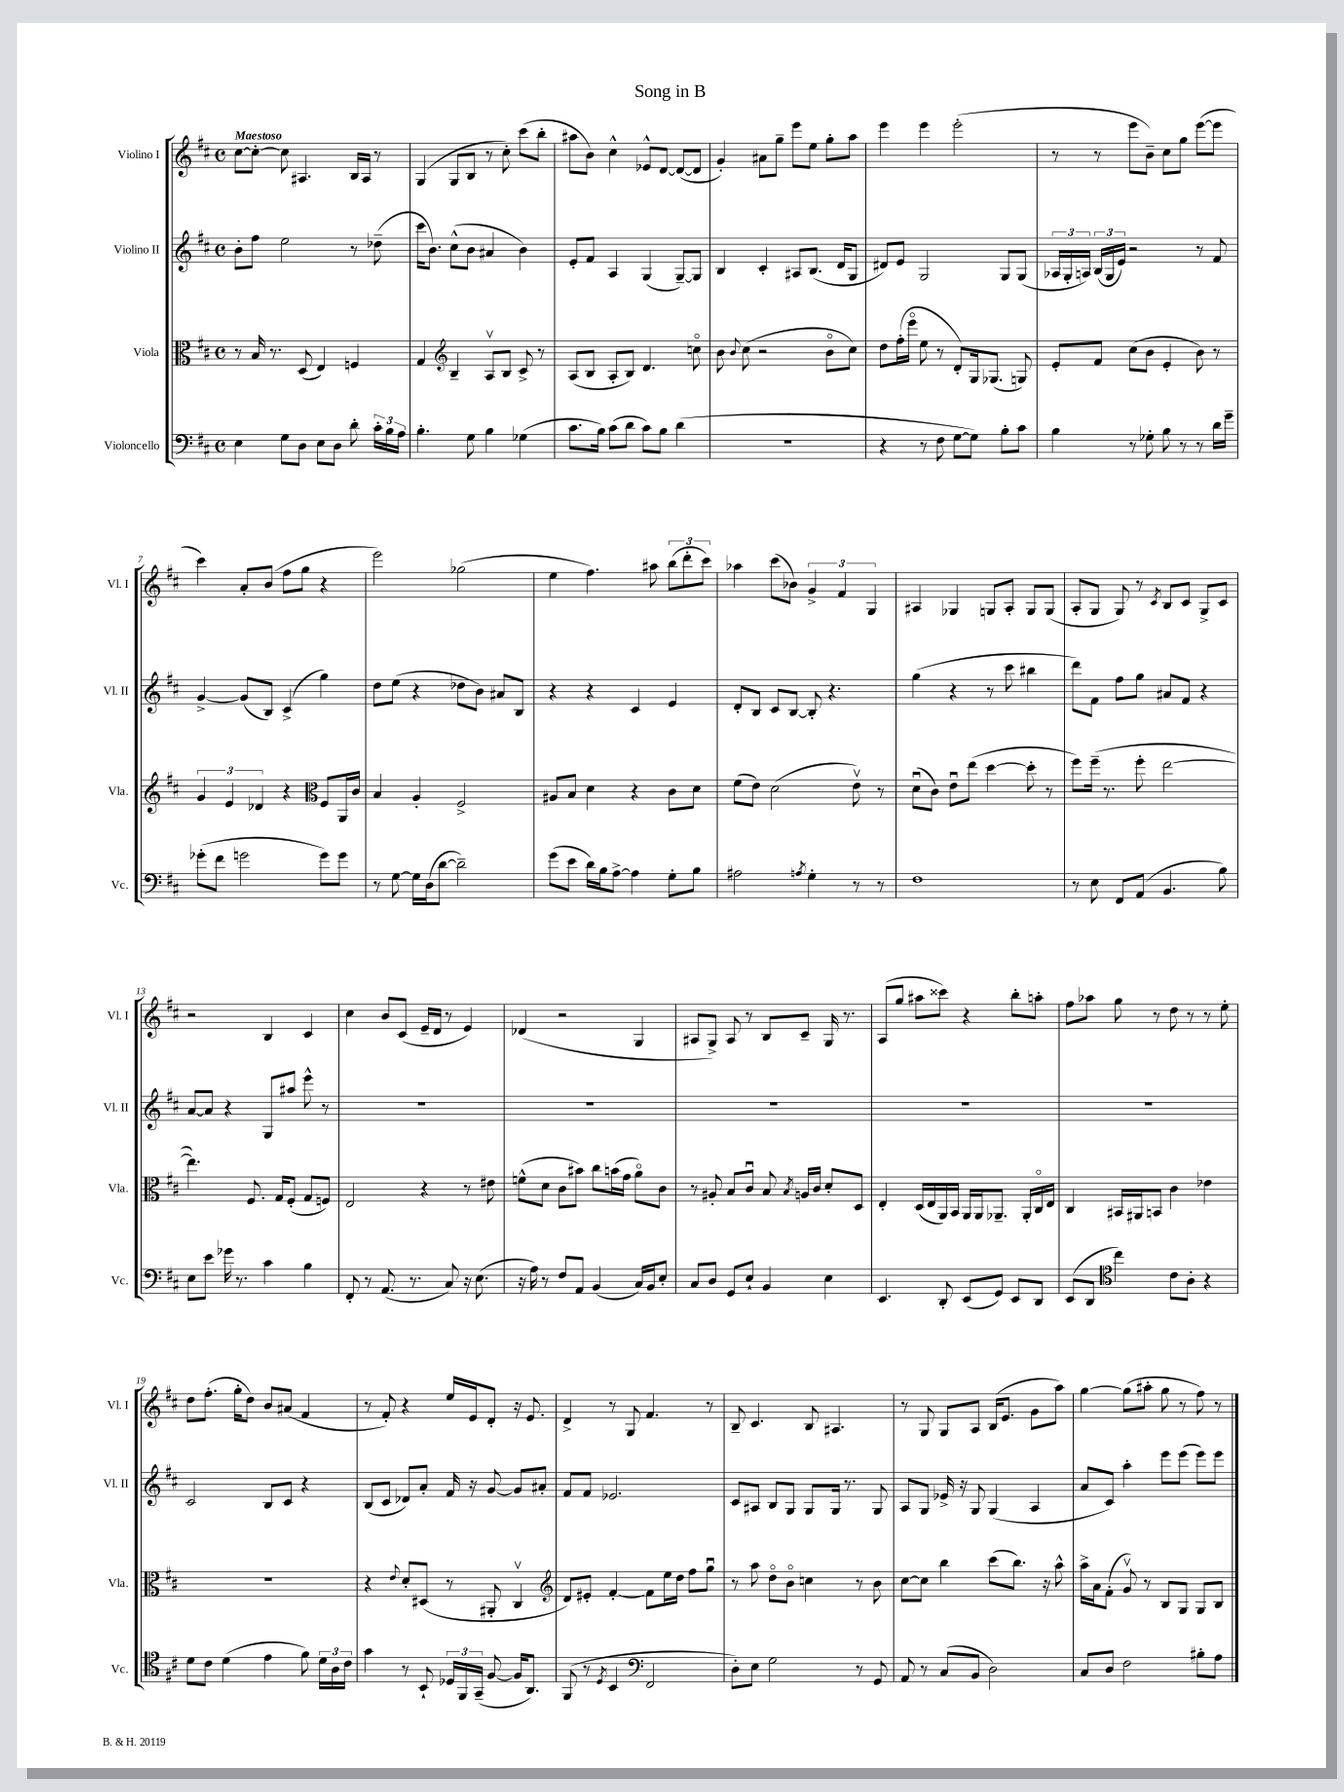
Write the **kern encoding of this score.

**kern	**kern	**kern	**kern
*staff4	*staff3	*staff2	*staff1
*clefF4	*clefC3	*clefG2	*clefG2
*k[f#c#]	*k[f#c#]	*k[f#c#]	*k[f#c#]
*M4/4	*M4/4	*M4/4	*M4/4
*met(c)	*met(c)	*met(c)	*met(c)
4E	8r	8b'	[8cc#
.	16B	8ff#	8cc#'_
.	8.r	.	.
8G	.	2ee	8cc#]
8D	(8D	.	4.A#
8E	4E)	.	.
8D	.	.	.
8d'	4F	8r	16B
.	.	.	16A#
24c#'	.	(8dd-~	8r
24B	.	.	.
24A	.	.	.
=	=	=	=
4.B'	4G	16ccc#	(4G
.	.	8.b)	.
*	*clefG2	*	*
.	4B~	(8cc#^^	8G
8G	.	8b	8B
4B	8Av	4a#	8r
.	8B	.	8cc#')
(4G-	8c#^	4b)	(8ccc#
.	8r	.	8bb'
=	=	=	=
8.c#	(8A	8e'	8aa#
.	8B	8f#	8b)
16B)	.	.	.
(8c#	8A'	4A	4cc#^^
8d	8B)	.	.
8c#)	4.d	(4G	8e-^^
8B	.	.	[8d
(4d	.	[8G~)	(8d_
.	8cco	8G]	8d]
=	=	=	=
1r	8b	4B	4g')
.	8qqb	.	.
.	(8cc#	.	.
.	2r	4c#'	8a#
.	.	.	8gg~
.	.	8A#	8eee
.	.	(8.B	8ee
.	8bo	.	8gg'
.	.	16d	.
.	8cc#)	8G	8aa
=	=	=	=
4r	8dd	8d#)	4eee
.	(16ff#'	8e	.
.	16eeeo	.	.
8r	8ee	2G	4eee
8F#	8r	.	.
[8G	8d')	.	(2eee'
8G])	16G	.	.
.	(8.G-	.	.
8B'	.	8G	.
8c#	8G)	(8G	.
=	=	=	=
4B	8e'	24A-	8r
.	.	24G'	.
.	.	24A)	.
.	8f#	(24B	8r
.	.	24G	.
.	.	24e)	.
8r	(8cc#	2r	8eee
8G-'	8b	.	8b~)
8B	4e'	.	8cc#
8r	.	.	8gg
8r	8b)	8r	([8eee
16d	8r	8f#	8eee]
16g~	.	.	.
=	=	=	=
(8g-'	6g	[4g^	4ccc#)
8f#	.	.	.
.	6e	.	.
2g	.	(8g]	8a'
.	6d-	.	.
.	.	8B)	(8b
.	4r	(4c#^	8ff#
.	.	.	8gg
*	*clefC3	*	*
8g)	8F#	4gg)	4r
8g	16AA	.	.
.	16c#	.	.
=	=	=	=
8r	4B	8dd	2eee)
[8G	.	(8ee	.
16G]	4A'	4r	.
(16D	.	.	.
[8d	.	.	.
2d~])	2F#^	8dd-	(2gg-
.	.	8b)	.
.	.	8a#	.
.	.	8B	.
=	=	=	=
(8g	8A#	4r	4ee
8e	8B	.	.
16d)	4d	4r	4.ff#)
16B	.	.	.
[8A^	.	.	.
4A]	4r	4c#	.
.	.	.	8aa#
8G'	8c#	4e	(12bb
.	.	.	12ddd'
8B	8d	.	.
.	.	.	12ccc#)
=	=	=	=
2A#	(8f#	8d'	4aa-
.	8e)	8B	.
.	(2d	8c#	(8ccc#
.	.	[8B	8b-)
8qA	.	.	.
4G'	.	8B']	6g^
.	.	4.r	.
.	.	.	6f#
8r	8ev)	.	.
.	.	.	6G
8r	8r	.	.
=	=	=	=
1F#	(8du	(4gg	4A#
.	8c#)	.	.
.	8eu	4r	4G-
.	(8ee	.	.
.	[4dd	8r	8G
.	.	8ccc#	8A#'
.	8dd']	4bb#	8G
.	8r	.	(8G
=	=	=	=
8r	8ff#)	8ddd)	8A'
8E	(16ff#~	8f#	8G
.	8.r	.	.
8FF#	.	8ff#	8G)
(8AA	8ff#'	8gg	8r
.	.	.	8qc#
4.BB	[2ee	8a#	8B
.	.	8f#	8c#
.	.	4r	8G^
8B)	.	.	8c#
=	=	=	=
8E	4.ee])	[8a	2r
8e	.	8a]	.
16g-	.	4r	.
8.r	.	.	.
.	8.F#	.	.
4c#	.	8G	4B
.	16G	.	.
.	(8F#'	8aa#	.
4B	8G	8eee^^	4c#
.	8F)	8r	.
=	=	=	=
8FF#'	2E	1r	4cc#
8r	.	.	.
(8.AA	.	.	8b
.	.	.	(8c#
8.r	.	.	.
.	4r	.	16e~
.	.	.	16d
8C#)	.	.	8r
16r	8r	.	4e)
(8.E	.	.	.
.	8e#	.	.
=	=	=	=
16r	(8f^^	1r	(4d-
16A)	.	.	.
8r	8d	.	.
8F#	8c#	.	2r
8AA	8b#)	.	.
(4BB	8cc#	.	.
.	(16b	.	.
.	16g	.	.
16C#)	8ao)	.	4G
16BB	.	.	.
8E'	8c#	.	.
=	=	=	=
8C#	8r	1r	8A#
8D	8A#'	.	8G^)
8GG	8B	.	8A#
8E`	8c#u	.	8r
4BB	8B	.	8B
.	8qB	.	.
.	16A	.	8c#~
.	16c#	.	.
4E	8d'	.	16G
.	.	.	8.r
.	8D	.	.
=	=	=	=
4.EE	4E'	1r	(8A
.	.	.	8gg
.	(16D	.	8aa#
.	16E	.	.
8DD'	16AA)	.	8ccc##)
.	16BB	.	.
(8EE	16AA	.	4r
.	16AA	.	.
8GG)	8.AA-~	.	.
8EE	.	.	8bb'
.	16AA-'	.	.
8DD	16C#o	.	8aa'
.	16E	.	.
=	=	=	=
(8EE	4C#	1r	8ff#
8DD	.	.	8aa-
*clefC4	*	*	*
4cc#)	16BB#	.	8gg
.	16AA#	.	.
.	8BB	.	8r
8c#	4c#	.	8dd
8A'	.	.	8r
4r	4e-	.	8r
.	.	.	8ee'
=	=	=	=
8d	1r	2c#	8dd
8c#	.	.	(8.ff#'
(4d	.	.	.
.	.	.	16gg'
.	.	.	8dd)
4e	.	8B	8b
.	.	8c#	(8a#
8f#)	.	4r	4f#
24d	.	.	.
24A	.	.	.
24c#	.	.	.
=	=	=	=
4g	4r	(8B	8r
.	.	8c#	8f#')
.	8qqe	.	.
8r	8d'	8d-)	4r
8BB`	(8D#	8a'	.
24D-	8r	16f#	16ee
24FF#	.	.	.
.	.	16r	16e
(24GG~	.	.	.
[8F#	8AA#'	[8g	8d'
16F#]	4C#v	8g]	16r
8.AA)	.	.	8.e
.	.	8a#'	.
=	=	=	=
*	*clefG2	*	*
(8FF#	8d)	8f#	4d^
8r	8e#'	8f#	.
8qD	.	.	.
4BB	[4f#'	2.e-	8r
.	.	.	8G
*clefF4	*	*	*
2FF#	8f#]	.	4.f#
.	16ee	.	.
.	16dd	.	.
.	8ff#	.	.
.	8ggu	.	8r
=	=	=	=
8D')	8r	8c#	8B~
8E	8aa	8A#	4.c#
2G	8ddo	8B	.
.	8bo	8G	.
.	4cc	8G	8B
.	.	16G	4.A#
.	.	8.r	.
8r	8r	.	.
8GG	8b	8G	.
=	=	=	=
8AA	[8cc#	8A	8r
8r	8cc#]	8G	8G
(8C#	4bb	16e-^	8G
.	.	16r	.
8BB	.	8G	8A
2D)	(8ccc#	(4G	(16B
.	.	.	8.e
.	8.bb)	.	.
.	.	4A	8g
.	16r	.	.
.	8aa^^	.	8aa)
=	=	=	=
8C#	16aa^	8a	[4gg
.	16a	.	.
8D	(8f#'	8c#)	.
2F#	8gv)	4aa'	(8gg]
.	8r	.	8aa#'
.	8B	8eee	8gg
.	8G	(8eee	8r
8B#'	8G	8eee)	8ff#)
8A	8B	8eee	8r
==	==	==	==
*-	*-	*-	*-
